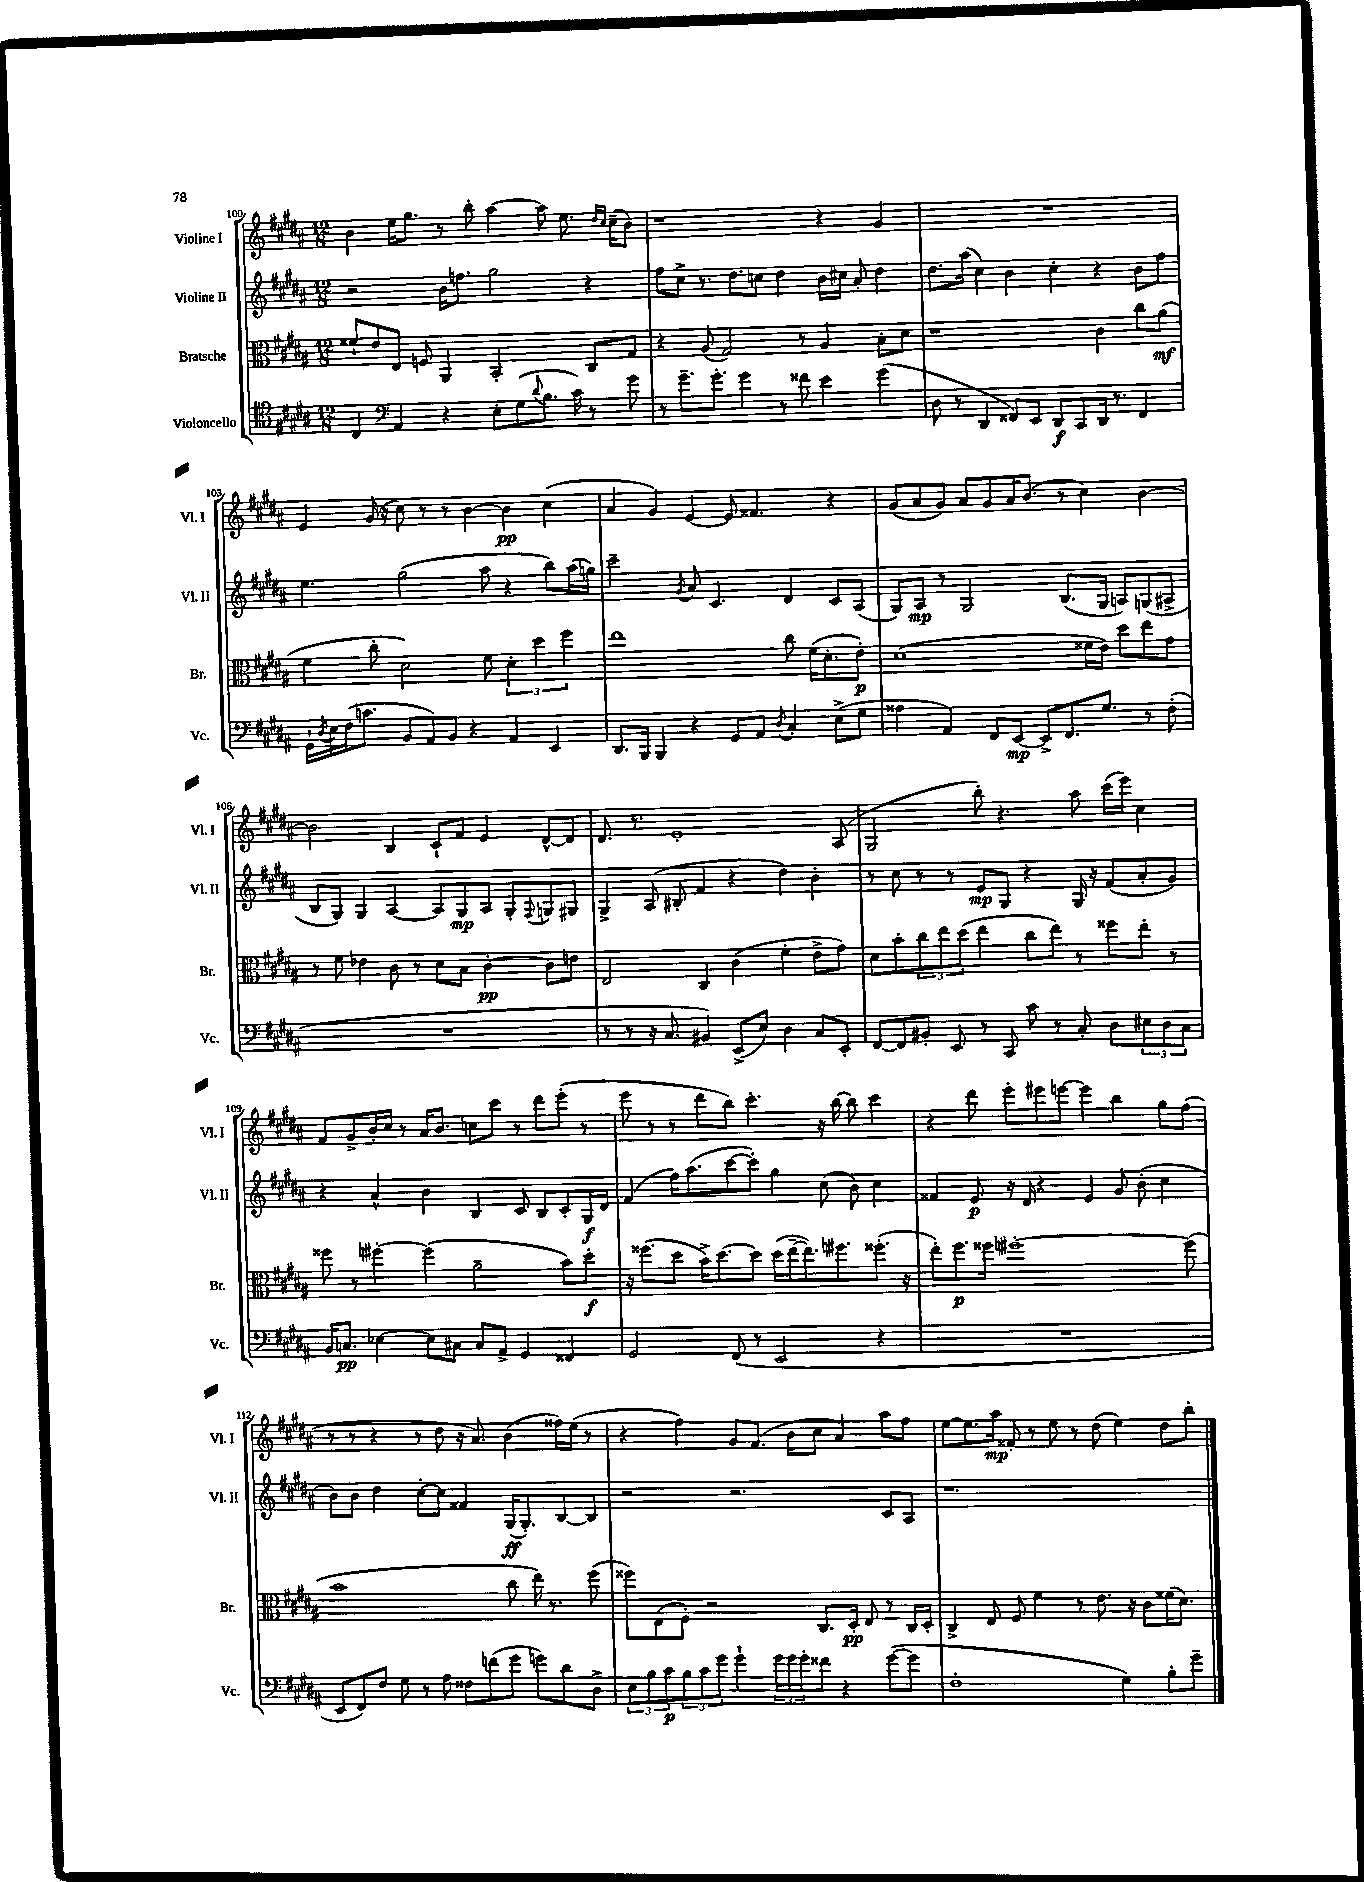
<<
\new StaffGroup <<
\new Staff = "s0" \with { instrumentName = "Violine I" shortInstrumentName = "Vl. I" } {
    \clef treble \key b \major \numericTimeSignature \time 12/8
    b'4 e''16 gis''8. r8 b''8-. ais''4~ ais''8 e''8. \grace { dis''16 cis''16 } cis''16--( b'8) |
    r1 r4 gis'4 |
    R1. |
    e'4 gis'16( r16 cis''8) r8 r8 b'4~ b'4\pp cis''4( |
    ais'4 gis'4) e'4~ e'8 fisis'4. r4 |
    gis'8( ais'8 gis'8) ais'8 gis'8 ais'16 b'8.( r8 cis''4) b'4~ |
    b'2 b4 cis'8-! fis'8 e'4 dis'8~-^ dis'8 |
    dis'8. r8. e'1-. ais8( |
    gis2 b''8-.) r4. ais''8 cis'''16( e'''16) cis''4 |
    fis'8 gis'8-> b'16-. cis''16 r8 ais'16 b'8. c''8 cis'''8 r8 dis'''8 e'''8-.( r8 |
    e'''8 r8 r8 dis'''8 b''8) cis'''4.-. r16 b''16~ b''8 cis'''4 |
    r4 dis'''8 e'''8-. eis'''8 e'''8~ e'''4 b''4 gis''8 fis''8( |
    r8 r8 r4 r8 dis''8 r16 ais'8.) b'4( fisis''16) e''16( r8 |
    r4 fis''4) gis'8 fis'8.( b'16 cis''8 ais'4) ais''8 fis''8 |
    e''8~ e''8. ais''16\mp fisis'8-. r8 e''8 r8 dis''8( e''4) dis''8 b''8-. \bar "|." |
}
\new Staff = "s1" \with { instrumentName = "Violine II" shortInstrumentName = "Vl. II" } {
    \clef treble \key b \major \numericTimeSignature \time 12/8
    r2 b'16 f''8. gis''2 r4 |
    fis''8 cis''8-> r8. dis''8. c''8 dis''4 b'16 cis''16 ais'8-. dis''4 |
    dis''8. ais''16( cis''4) b'4 cis''4-. r4 b'8 fis''8 |
    e''4. gis''2( ais''8 r4 b''8) ais''16( g''16) |
    cis'''2-- \acciaccatura { gis'8 } ais'8 cis'4. dis'4 cis'8 ais8( |
    gis8) ais8\mp r8 gis2 b8.( gis16 a8) g8( ais8-> |
    b8 gis8) gis4 ais4~ ais8 gis8\mp ais8 gis8-. \appoggiatura { fis8 } g8 gis8 |
    gis4-> ais8( bis8-. fis'4 r4 dis''4) b'4-. |
    r8 cis''8 r8 r8 e'8\mp gis8 r4 gis16 r16 fis'8( ais'8-. gis'8) |
    r4 ais'4-^ b'4 b4 cis'8 b8 cis'8-. gis16\f dis'16 |
    fis'4( fis''16) ais''8.( cis'''8~ cis'''8-.) gis''4 cis''8( b'8) cis''4 |
    fisis'4 e'8\p r16 dis'16 r4 e'4 gis'8 b'8-.( cis''4 |
    b'8) b'8 dis''4 cis''8~-. cis''8 fisis'4 gis16\ff( gis8.-.) b8~ b8 |
    r2 r2. cis'8 ais8 |
    r1. \bar "|." |
}
\new Staff = "s2" \with { instrumentName = "Bratsche" shortInstrumentName = "Br." } {
    \clef alto \key b \major \numericTimeSignature \time 12/8
    fisis'8-! e'8 e8 f8 ais,4 b,2-. cis8 gis8 |
    r4 ais8( gis2) r8 ais4 b8-. dis'8 |
    r1 cis'4 cis''8 ais'8\mf( |
    fis'4 cis''8-. dis'2) fis'8 \tuplet 3/2 { dis'4-. dis''4 fis''4 } |
    e''1 cis''8 fis'16( dis'8.-. e'8-.\p) |
    dis'1( fisis'16 e'16) dis''8 e''8 gis'8 |
    r8 fis'8 ees'4 cis'8 r8 dis'8 b8 cis'4~-.\pp cis'8 e'8 |
    e2 cis4 cis'4( fis'4-. e'8-> gis'8) |
    dis'8 b'8-. \tuplet 3/2 { cis''8 e''8 dis''8( } e''4 cis''8 e''8) r8 fisis''8 e''8-. r8 |
    fisis''8 r8 fis''4~-. fis''4( ais'2-- b'8) dis''8-.\f |
    r16 fisis''8.( dis''8 b'16->) dis''8.~ dis''8 dis''16( e''16~-- e''8.) fis''8. fisis''8.-.( r16 |
    e''8-.) fis''8.\p fisis''16 fis''1~-. fis''8( |
    b'1 cis''8 e''16) r8. fis''8( |
    fisis''8) e8( fis8-.) r2 cis8. dis16-.\pp e8 r8 cis16 dis16-. |
    cis4-> e8 fis8 fis'4 r8 e'8. r16 cis'8 fisis'16( dis'8.) \bar "|." |
}
\new Staff = "s3" \with { instrumentName = "Violoncello" shortInstrumentName = "Vc." } {
    \clef tenor \key b \major \numericTimeSignature \time 12/8
    cis4 \clef bass ais,4 r4 e8-. gis8( \appoggiatura { dis'8 } b8. cis'16) r8 gis'8 |
    r8 gis'8.-- gis'8.-. gis'4 r8 fisis'8 e'4 gis'4( |
    dis8 r8 dis,4 fisis,8) e,8 dis,8\f cis,8 dis,16 r8. fisis,4 |
    gis,16-! \acciaccatura { dis8 } e16 fis16( c'8. b,8 ais,8) b,8 r4 ais,4 e,4 |
    dis,8. b,,16 b,,4 r4 gis,8 ais,8 \acciaccatura { dis8 } cis4-. e8->( gis8 |
    aisis4 ais,4) fis,8 e,8~\mp e,8-> fis,8. gis8. r8 fis8-.( |
    R1. |
    r8 r8 r16 cis8. bis,4) e,8->( e8) dis4 cis8 e,8-. |
    fis,8~ fis,8 bis,8-. e,8 r8 cis,8 cis'8 r8 cis8-. dis8 \tuplet 3/2 { eis8 dis8 cis8 } |
    b,16 c8.\pp ees4~ ees8 cis8 cis8 ais,8-> gis,4 fisis,4 |
    gis,2 fis,8( r8 e,2 r4 |
    R1. |
    e,8 fis,8) fis8 gis8 r8 ais8 fisis8 f'8( gis'8 g'8) dis'8 dis8-> |
    \tuplet 3/2 { e8 b8 cis'8\p } \tuplet 3/2 { b8 cis'8 gis'8 } gis'4-! \tuplet 3/2 { gis'16 gis'16 gis'16-. } fisis'8 r4 gis'8~( gis'8 |
    fis1-. gis4) b8-. gis'8-- \bar "|." |
}
>>
>>
\layout { \context { \Score currentBarNumber = #100 } }
